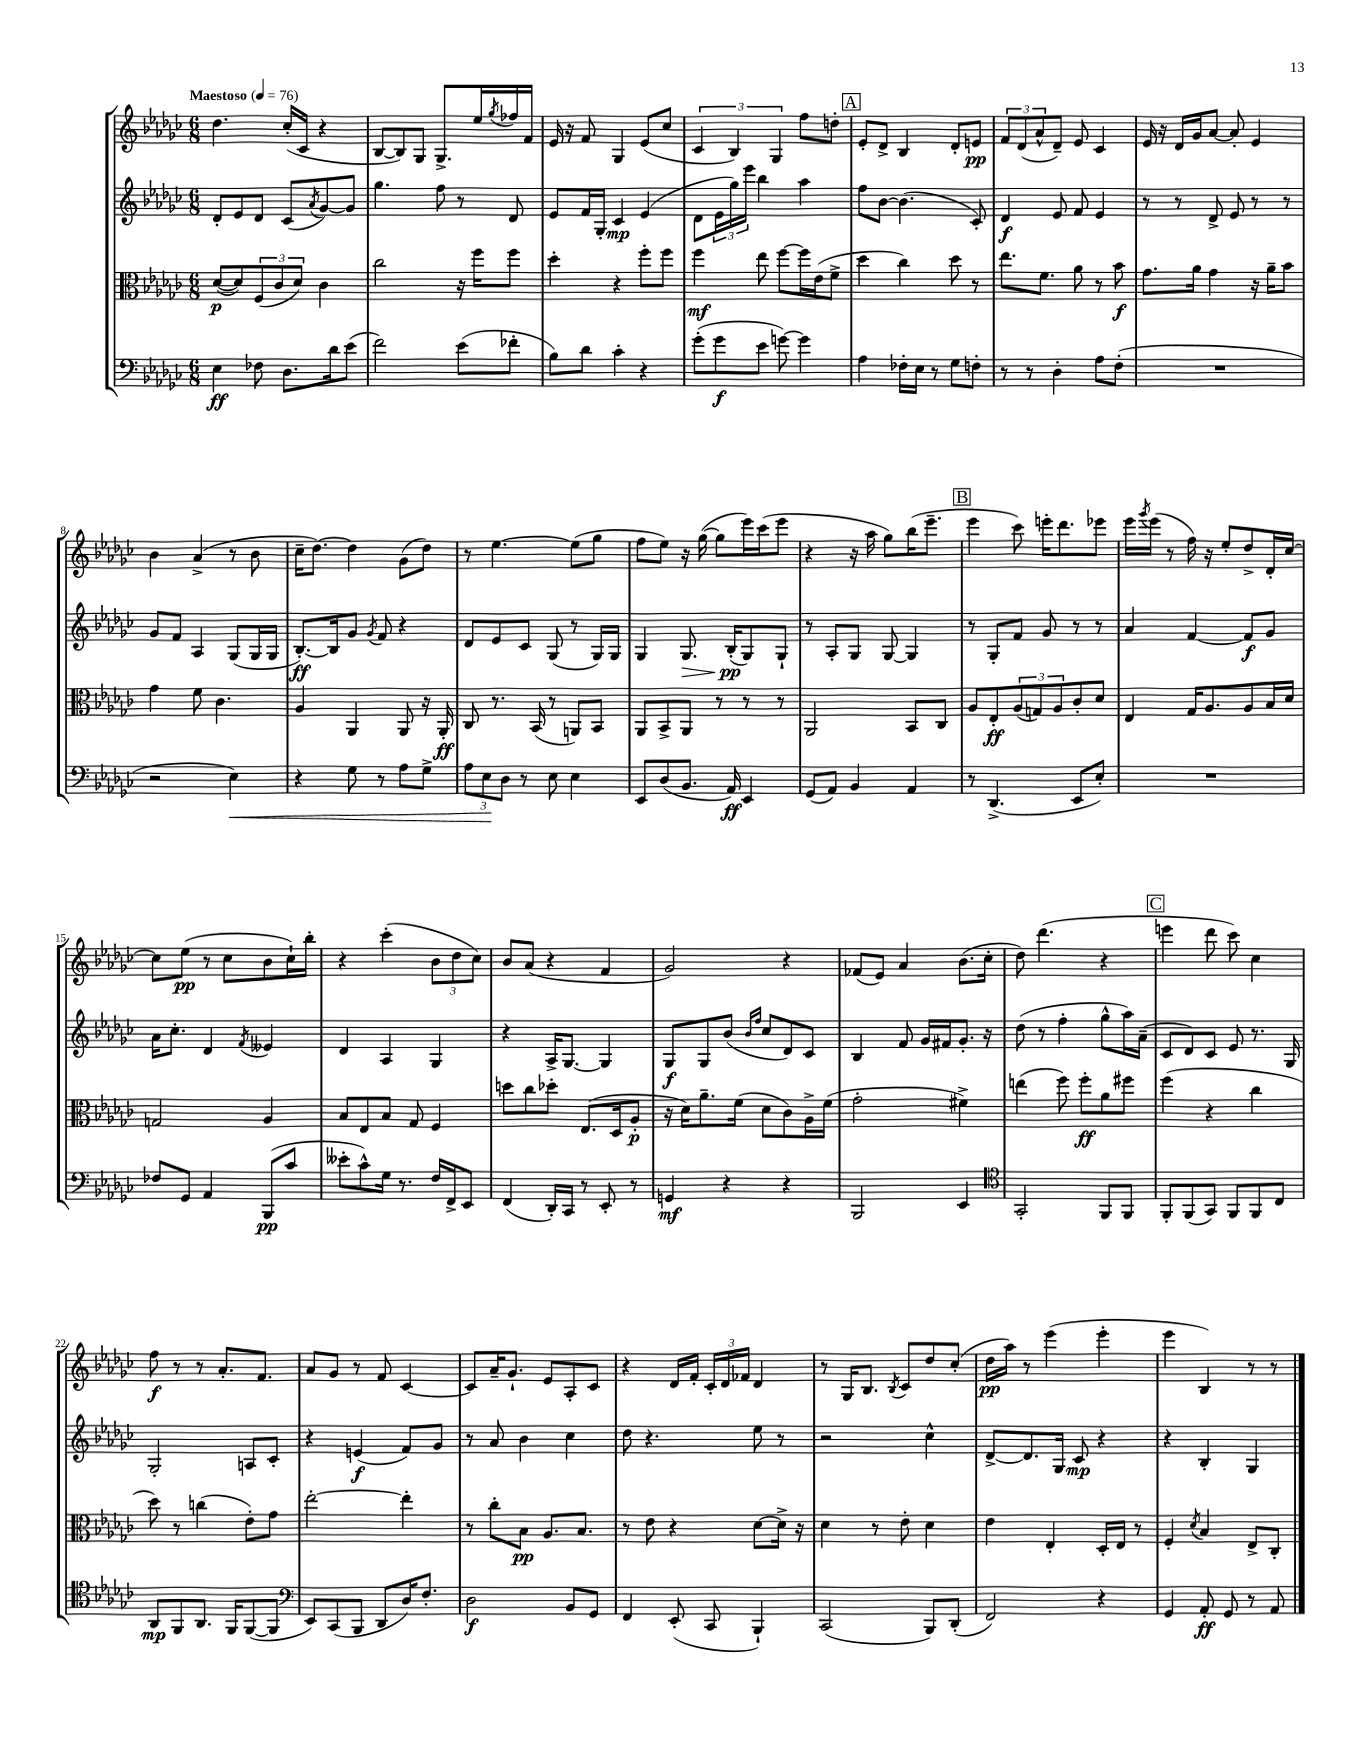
<<
\new StaffGroup <<
\new Staff = "s0" {
    \clef treble \key ges \major \numericTimeSignature \time 6/8 \tempo "Maestoso" 4 = 76
    des''4. ces''16-.( ces'16 r4 |
    bes8~ bes8) ges8 ges8.-> ees''16 \acciaccatura { ges''8 } fes''16 f'16 |
    ees'16 r16 f'8 ges4 ees'8( ces''8 |
    \tuplet 3/2 { ces'4 bes4) ges4 } f''8 d''8-. |
    \mark \markup { \box "A" } ees'8-. des'8-> bes4 des'8-. e'8\pp |
    \tuplet 3/2 { f'8 des'8( aes'8-^ } des'8--) ees'8 ces'4 |
    ees'16 r16 des'16 ges'16 aes'8~ aes'8-. ees'4 |
    bes'4 aes'4->( r8 bes'8 |
    ces''16-- des''8.~) des''4 ges'8( des''8) |
    r8 ees''4.~ ees''8( ges''8 |
    f''8 ees''8) r16 ges''16~( ges''8 ees'''16) ces'''16( ees'''8 |
    r4 r16 aes''16 ges''8) bes''16( ees'''8.-- |
    \mark \markup { \box "B" } ees'''4 ces'''8) e'''16-. des'''8. ees'''8 |
    ees'''16 \acciaccatura { ges'''8 } ees'''16( r8 f''16) r16 ees''8-. des''8-> des'16-. ces''16~ |
    ces''8 ees''8\pp( r8 ces''8 bes'8 ces''16-!) bes''16-. |
    r4 ces'''4-.( \tuplet 3/2 { bes'8 des''8 ces''8) } |
    bes'8 aes'8( r4 f'4 |
    ges'2) r4 |
    fes'8( ees'8) aes'4 bes'8.( ces''16-. |
    des''8) des'''4.( r4 |
    \mark \markup { \box "C" } e'''4 des'''8 ces'''8) ces''4 |
    f''8\f r8 r8 aes'8.-. f'8. |
    aes'8 ges'8 r8 f'8 ces'4~ |
    ces'8 aes'16-- ges'8.-! ees'8 aes8-. ces'8 |
    r4 des'16 f'16-. \tuplet 3/2 { ces'16-. des'16 fes'16 } des'4 |
    r8 ges16 bes8. \acciaccatura { bes8 } ces'8 des''8 ces''8-.( |
    des''16\pp aes''16) r8 ees'''4( ees'''4-. |
    ees'''4 bes4) r8 r8 \bar "|." |
}
\new Staff = "s1" {
    \clef treble \key ges \major \numericTimeSignature \time 6/8
    des'8-. ees'8 des'8 ces'8( \acciaccatura { aes'8 } ges'8~) ges'8 |
    ges''4. f''8 r8 des'8 |
    ees'8 f'16 ges16-. ces'4\mp ees'4( |
    des'8 \tuplet 3/2 { ees'16 ges''16) ees'''16 } bes''4 aes''4 |
    \mark \markup { \box "A" } f''8 bes'8~ bes'4.( ces'8-.) |
    des'4\f ees'8 f'8 ees'4 |
    r8 r8 des'8-> ees'8 r8 r8 |
    ges'8 f'8 aes4 ges8( ges16 ges16 |
    bes8.~-.\ff) bes16 ges'8 \acciaccatura { ges'8 } f'8 r4 |
    des'8 ees'8 ces'8 ges8( r8 ges16) ges16 |
    ges4 ges8.\> bes16-.\pp\!( ges8) ges8-! |
    r8 aes8-. ges8 ges8~ ges4 |
    \mark \markup { \box "B" } r8 ges8-. f'8 ges'8 r8 r8 |
    aes'4 f'4~ f'8\f ges'8 |
    aes'16 ces''8.-. des'4 \acciaccatura { f'8 } eeses'4 |
    des'4 aes4 ges4 |
    r4 aes16-> ges8.~ ges4 |
    ges8\f ges8 bes'8( \grace { bes'16 f''16 } ces''8 des'8) ces'8 |
    bes4 f'8 ges'16 fis'16 ges'8.-. r16 |
    des''8( r8 f''4-. ges''8-^ aes''16) aes'16--( |
    \mark \markup { \box "C" } ces'8 des'8) ces'8 ees'8 r8. ges16 |
    ges2-. a8 ces'8-. |
    r4 e'4\f( f'8) ges'8 |
    r8 aes'8 bes'4 ces''4 |
    des''8 r4. ees''8 r8 |
    r2 ces''4-^ |
    des'8~-> des'8. ges16 ces'8\mp r4 |
    r4 bes4-. ges4 \bar "|." |
}
\new Staff = "s2" {
    \clef alto \key ges \major \numericTimeSignature \time 6/8
    des'8~\p( des'8) \tuplet 3/2 { f8( ces'8 des'8) } ces'4 |
    ces''2 r16 f''16 f''8 |
    des''4-. r4 f''8-. f''8 |
    f''4\mf ees''8 f''8~ f''16 ees'16( f'8-> |
    \mark \markup { \box "A" } des''4 ces''4) des''8 r8 |
    ees''8. f'8. aes'8 r8 bes'8\f |
    ges'8. aes'16 ges'4 r16 aes'16-- bes'8 |
    ges'4 f'8 ces'4. |
    aes4 aes,4 aes,8 r16 aes,16-.\ff |
    ces8 r8. bes,16( r8 a,8) bes,8 |
    aes,8 bes,8-> aes,8 r8 r8 r8 |
    aes,2 bes,8 ces8 |
    \mark \markup { \box "B" } aes8 ees8-.\ff \tuplet 3/2 { aes8( g8) aes8 } ces'8-. des'8 |
    ees4 ges16 aes8. aes8 bes16 des'16 |
    g2 aes4 |
    bes8 ees8 bes8 ges8 f4 |
    d''8 ces''8 des''8-. ees8.( des16 aes8-.\p |
    r16 des'16) aes'8.-- f'16( des'8 ces'8) aes16-> f'16( |
    ges'2-. fis'4->) |
    e''4( f''8) f''8-.\ff aes'8 fis''8 |
    \mark \markup { \box "C" } f''4( r4 ces''4 |
    des''8) r8 c''4( ees'8-.) ges'8 |
    ees''2~-. ees''4-. |
    r8 ces''8-. bes8\pp aes8. bes8. |
    r8 ees'8 r4 des'8~ des'16-> r16 |
    des'4 r8 ees'8-. des'4 |
    ees'4 ees4-. des16-. ees16 r8 |
    f4-. \acciaccatura { des'8 } bes4 ees8-> ces8-. \bar "|." |
}
\new Staff = "s3" {
    \clef bass \key ges \major \numericTimeSignature \time 6/8
    ees4\ff fes8 des8. des'16 ees'8( |
    f'2) ees'8( fes'8-. |
    bes8) des'8 ces'4-. r4 |
    ges'8-.( ges'8\f ees'8 g'8~) g'4 |
    \mark \markup { \box "A" } aes4 fes16-. ees16 r8 ges8 f8-. |
    r8 r8 des4-. aes8 f8-.( |
    R2. |
    r2 ees4\<) |
    r4 ges8 r8 aes8 ges8-> |
    \tuplet 3/2 { aes8 ees8\! des8 } r8 ees8 ees4 |
    ees,8 des8( bes,8. aes,16\ff) ees,4 |
    ges,8( aes,8) bes,4 aes,4 |
    \mark \markup { \box "B" } r8 des,4.->( ees,8 ees8-.) |
    R2. |
    fes8 ges,8 aes,4 bes,,8\pp( ces'8 |
    eeses'8-. ces'8-^) ges16 r8. f16 f,16-> ees,8 |
    f,4( des,16-.) ces,16 r8 ees,8-. r8 |
    g,4\mf r4 r4 |
    bes,,2 ees,4 |
    \clef tenor ges,2-. f,8 f,8 |
    \mark \markup { \box "C" } f,8-. f,8( ges,8) f,8 f,8 ces8 |
    aes,8\mp f,8 aes,8. f,16 f,8~( f,8 |
    \clef bass ees,8) ces,8( bes,,8 des,8 des16) f8.-. |
    des2\f bes,8 ges,8 |
    f,4 ees,8-.( ces,8 bes,,4-!) |
    ces,2( bes,,8) des,8-.( |
    f,2) r4 |
    ges,4 aes,8-.\ff ges,8 r8 aes,8 \bar "|." |
}
>>
>>
